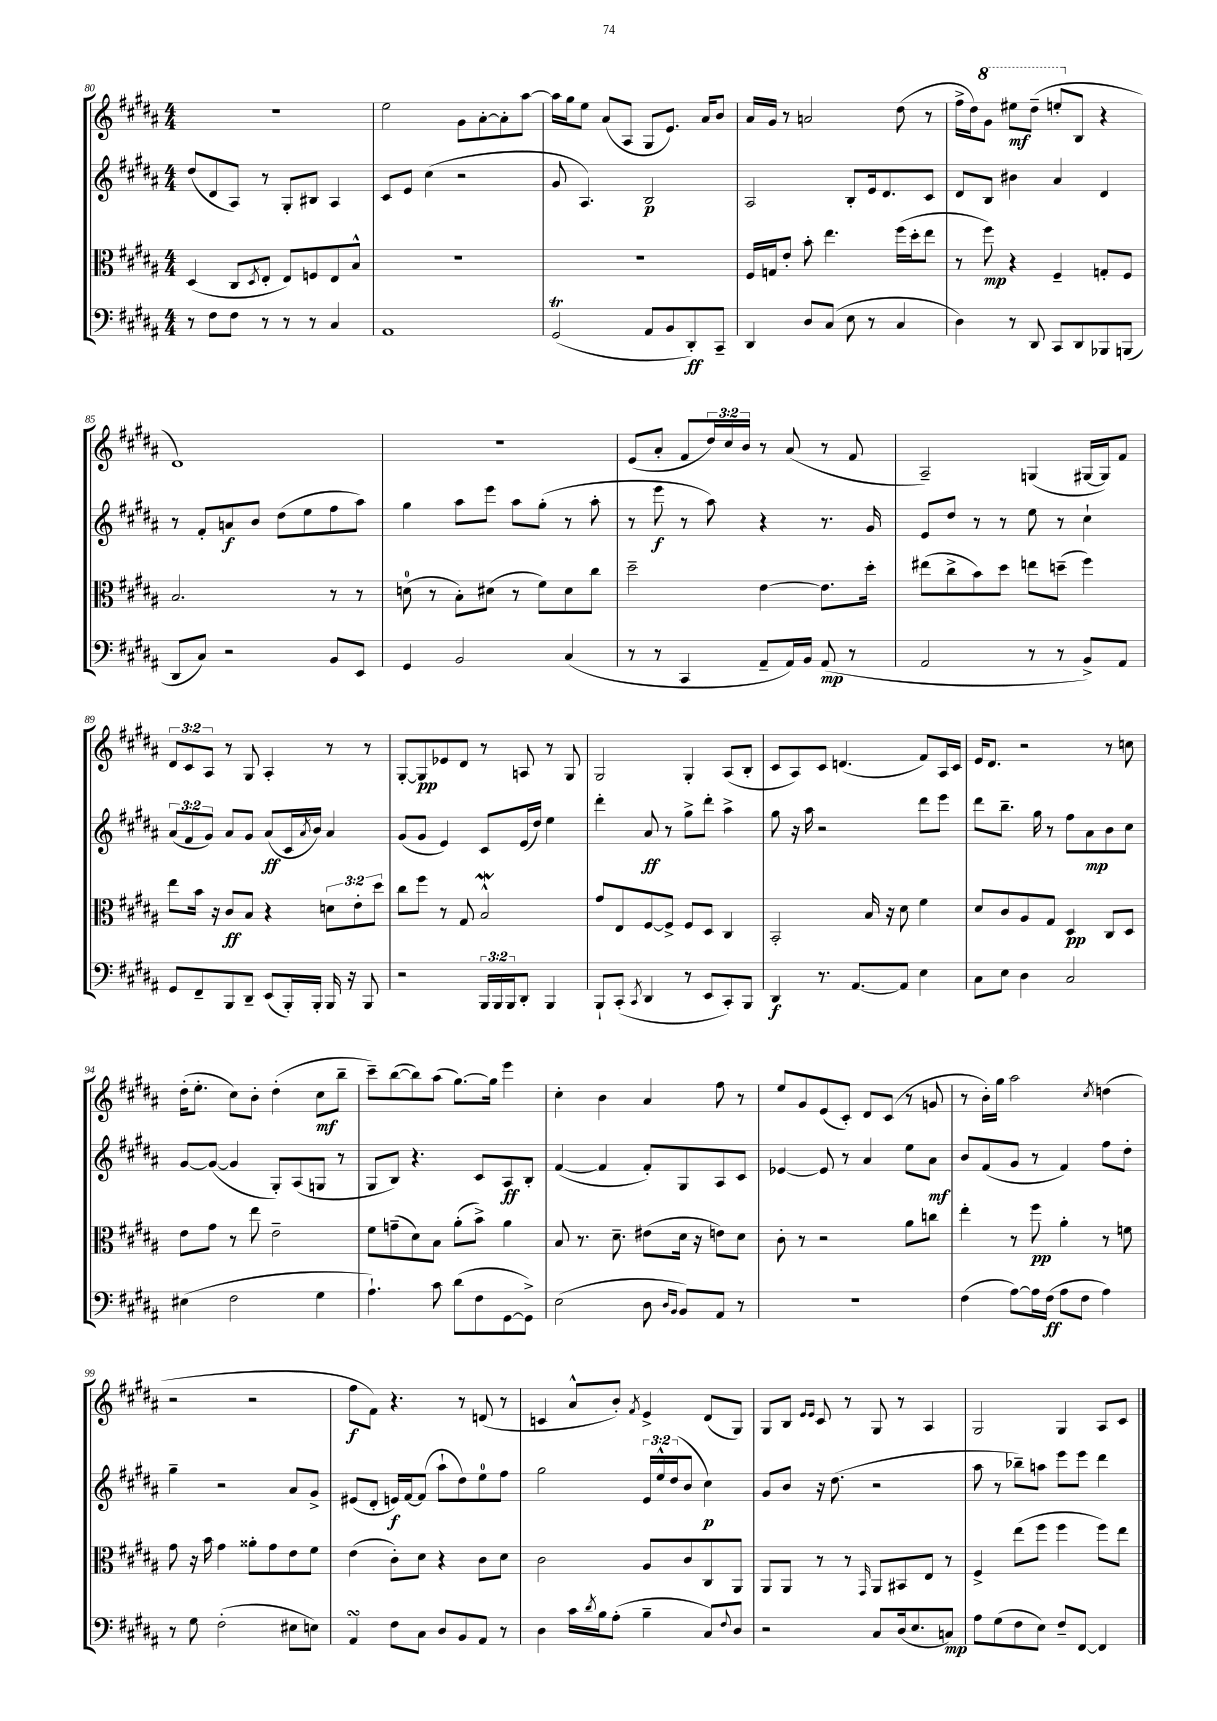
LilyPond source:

<<
\new StaffGroup <<
\new Staff = "s0" {
    \clef treble \key b \major \numericTimeSignature \time 4/4 \override Staff.TupletNumber.text = #tuplet-number::calc-fraction-text
    R1 |
    e''2 gis'8 ais'8~-. ais'8-. ais''8~ |
    ais''16 gis''16 e''8 ais'8( ais8 gis8 e'8.) ais'16 b'8 |
    ais'16 gis'16 r8 a'2 dis''8( r8 |
    fis''16-> dis''16) \ottava #1 gis''8 eis'''8\mf dis'''8--( e'''8-. \ottava #0 b8 r4 |
    dis'1) |
    R1 |
    e'8( ais'8-. fis'8 \tuplet 3/2 { dis''16) cis''16 b'16 } r8 ais'8( r8 fis'8 |
    ais2--) g4( gis16~ gis16) fis'8 |
    \tuplet 3/2 { dis'8 cis'8 ais8 } r8 gis8 ais4-. r8 r8 |
    gis8~-. gis8\pp ees'8 dis'8 r8 a8 r8 gis8 |
    gis2 gis4-. ais8( b8-. |
    cis'8 ais8) cis'8 d'4.( fis'8) ais16 cis'16 |
    e'16 dis'8. r2 r8 c''8 |
    dis''16-.( e''8.-. cis''8) b'8-. dis''4-.( cis''8\mf b''8-- |
    cis'''8--) b''8~( b''8) ais''8( gis''8.~) gis''16 e'''4 |
    cis''4-. b'4 ais'4 fis''8 r8 |
    e''8 gis'8 e'8( cis'8-.) dis'8 cis'8( r8 g'8 |
    r8 b'16-.) gis''16 ais''2 \acciaccatura { cis''8 } d''4( |
    r2 r2 |
    fis''8\f fis'8) r4. r8 d'8( r8 |
    c'4 ais'8-^ b'8-.) \acciaccatura { fis'8 } e'4-> dis'8( gis8) |
    gis8 b8 \grace { e'16 e'16 } cis'8 r8 gis8 r8 ais4 |
    gis2 gis4 ais8 cis'8 \bar "|." |
}
\new Staff = "s1" {
    \clef treble \key b \major \numericTimeSignature \time 4/4 \override Staff.TupletNumber.text = #tuplet-number::calc-fraction-text
    dis''8( dis'8 ais8) r8 gis8-. bis8 ais4 |
    cis'8 e'8 cis''4( r2 |
    gis'8 ais4.) b2\p |
    ais2 b8-. e'16 dis'8. cis'8 |
    dis'8 b8 bis'4 ais'4 dis'4 |
    r8 fis'8-. a'8\f b'8 dis''8( e''8 fis''8 ais''8) |
    gis''4 ais''8 e'''8 ais''8 gis''8-.( r8 ais''8-. |
    r8 e'''8\f r8 ais''8) r4 r8. gis'16 |
    e'8 dis''8 r8 r8 e''8 r8 cis''4-! |
    \tuplet 3/2 { ais'8( fis'8 gis'8) } ais'8 gis'8 ais'8\ff( cis'16 \acciaccatura { ais'8 } b'16) ais'4 |
    gis'8( gis'8 e'4) cis'8 e'16( dis''16) e''4 |
    dis'''4-. ais'8\ff r8 gis''8-> dis'''8-. ais''4-> |
    gis''8 r16 ais''16 r2 dis'''8 e'''8 |
    dis'''8 b''8.-- gis''16 r8 fis''8 ais'8\mp b'8 cis''8 |
    gis'8~ gis'8~( gis'4 gis8-.) ais8( g8 r8 |
    gis8 b8) r4. cis'8 ais8\ff b8-. |
    fis'4~( fis'4 fis'8-.) gis8 ais8 cis'8 |
    ees'4~ ees'8 r8 ais'4 e''8 ais'8\mf |
    b'8 fis'8( gis'8 r8 fis'4) fis''8 dis''8-. |
    gis''4-- r2 ais'8 gis'8-> |
    eis'8( dis'8-. e'16\f) fis'16~ fis'8( ais''8-! dis''8) e''8-0 fis''8 |
    gis''2 \tuplet 3/2 { e'16 e''16-^ dis''16( } b'8 cis''4\p) |
    gis'8 b'8 r16 dis''8.( r2 |
    ais''8 r8 bes''8--) a''8 e'''8 e'''8 dis'''4 \bar "|." |
}
\new Staff = "s2" {
    \clef alto \key b \major \numericTimeSignature \time 4/4 \override Staff.TupletNumber.text = #tuplet-number::calc-fraction-text
    dis4( cis8 \acciaccatura { dis8 } e8-. e8) f8 e8 b8-^ |
    R1 |
    R1 |
    fis16 g16 e'8-. b'8-. e''4. fis''16( dis''16-. e''8 |
    r8 fis''8\mp) r4 fis4-- g8-. fis8 |
    b2. r8 r8 |
    d'8-0( r8 b8-.) dis'8( r8 fis'8) dis'8 cis''8 |
    dis''2-- e'4~ e'8. dis''16-. |
    eis''8( cis''8-> b'8) dis''8 e''8 d''8--( fis''4) |
    e''8 b'16 r16 cis'8\ff b8 r4 \tuplet 3/2 { d'8 e'8-. dis''8 } |
    cis''8 fis''8 r8 gis8 b2-^\mordent |
    gis'8 e8 fis8~ fis8-> fis8 dis8 cis4 |
    b,2-. b16 r16 dis'8 fis'4 |
    dis'8 cis'8 ais8 gis8 dis4\pp cis8 dis8 |
    e'8 gis'8 r8 e''8 e'2-- |
    fis'8 g'8--( dis'8) b8 ais'8-.( b'8->) ais'4 |
    b8 r8. dis'8.-- eis'8( dis'16 r16 e'8) dis'8 |
    cis'8-. r8 r2 ais'8 c''8 |
    e''4-. r8 fis''8\pp ais'4-. r8 f'8 |
    gis'8 r16 b'16 gis'4 aisis'8-. gis'8 e'8 fis'8 |
    e'4( cis'8-.) dis'8 r4 cis'8 dis'8 |
    cis'2 ais8 cis'8 cis8 ais,8 |
    ais,8 ais,8 r8 r8 \grace { gis,16 } ais,8 bis,8 e8 r8 |
    fis4-> e''8( fis''8 fis''4 fis''8) e''8 \bar "|." |
}
\new Staff = "s3" {
    \clef bass \key b \major \numericTimeSignature \time 4/4 \override Staff.TupletNumber.text = #tuplet-number::calc-fraction-text
    r8 fis8 fis8 r8 r8 r8 cis4 |
    ais,1 |
    gis,2\trill( ais,8 b,8 dis,8-.\ff) cis,8-- |
    dis,4 dis8 cis8( e8 r8 cis4 |
    dis4) r8 dis,8 cis,8 dis,8 bes,,8 b,,8( |
    dis,8 cis8) r2 b,8 e,8 |
    gis,4 b,2 cis4( |
    r8 r8 cis,4 ais,8-- ais,16) b,16 ais,8\mp( r8 |
    ais,2 r8 r8 b,8->) ais,8 |
    gis,8 fis,8-- b,,8 dis,8-- e,8( b,,16-.) b,,16-. b,,16 r16 b,,8 |
    r2 \tuplet 3/2 { b,,16 b,,16 b,,16 } dis,8-. b,,4 |
    b,,8-! cis,8-.( \acciaccatura { cis,8 } dis,4 r8 e,8 cis,8-.) b,,8 |
    dis,4\f r8. ais,8.~ ais,8 e4 |
    cis8 e8 dis4 cis2 |
    eis4( fis2 gis4 |
    ais4.-!) cis'8 dis'8( fis8 gis,8~ gis,8->) |
    e2( dis8 \grace { dis16 b,16 } b,8) ais,8 r8 |
    R1 |
    fis4( ais8~) ais16 fis16\ff( ais8 fis8 ais4) |
    r8 gis8 fis2-.( eis8 e8) |
    ais,4\turn fis8 cis8 dis8 b,8 ais,8 r8 |
    dis4 cis'16 \acciaccatura { dis'8 } b16 ais8-.( b4-- cis8) \appoggiatura { fis8 } dis8 |
    r2 cis8 dis16( e8. c8\mp) |
    ais8 gis8( fis8 e8) fis8-- fis,8~ fis,4 \bar "|." |
}
>>
>>
\layout { \context { \Score currentBarNumber = #80 } }
